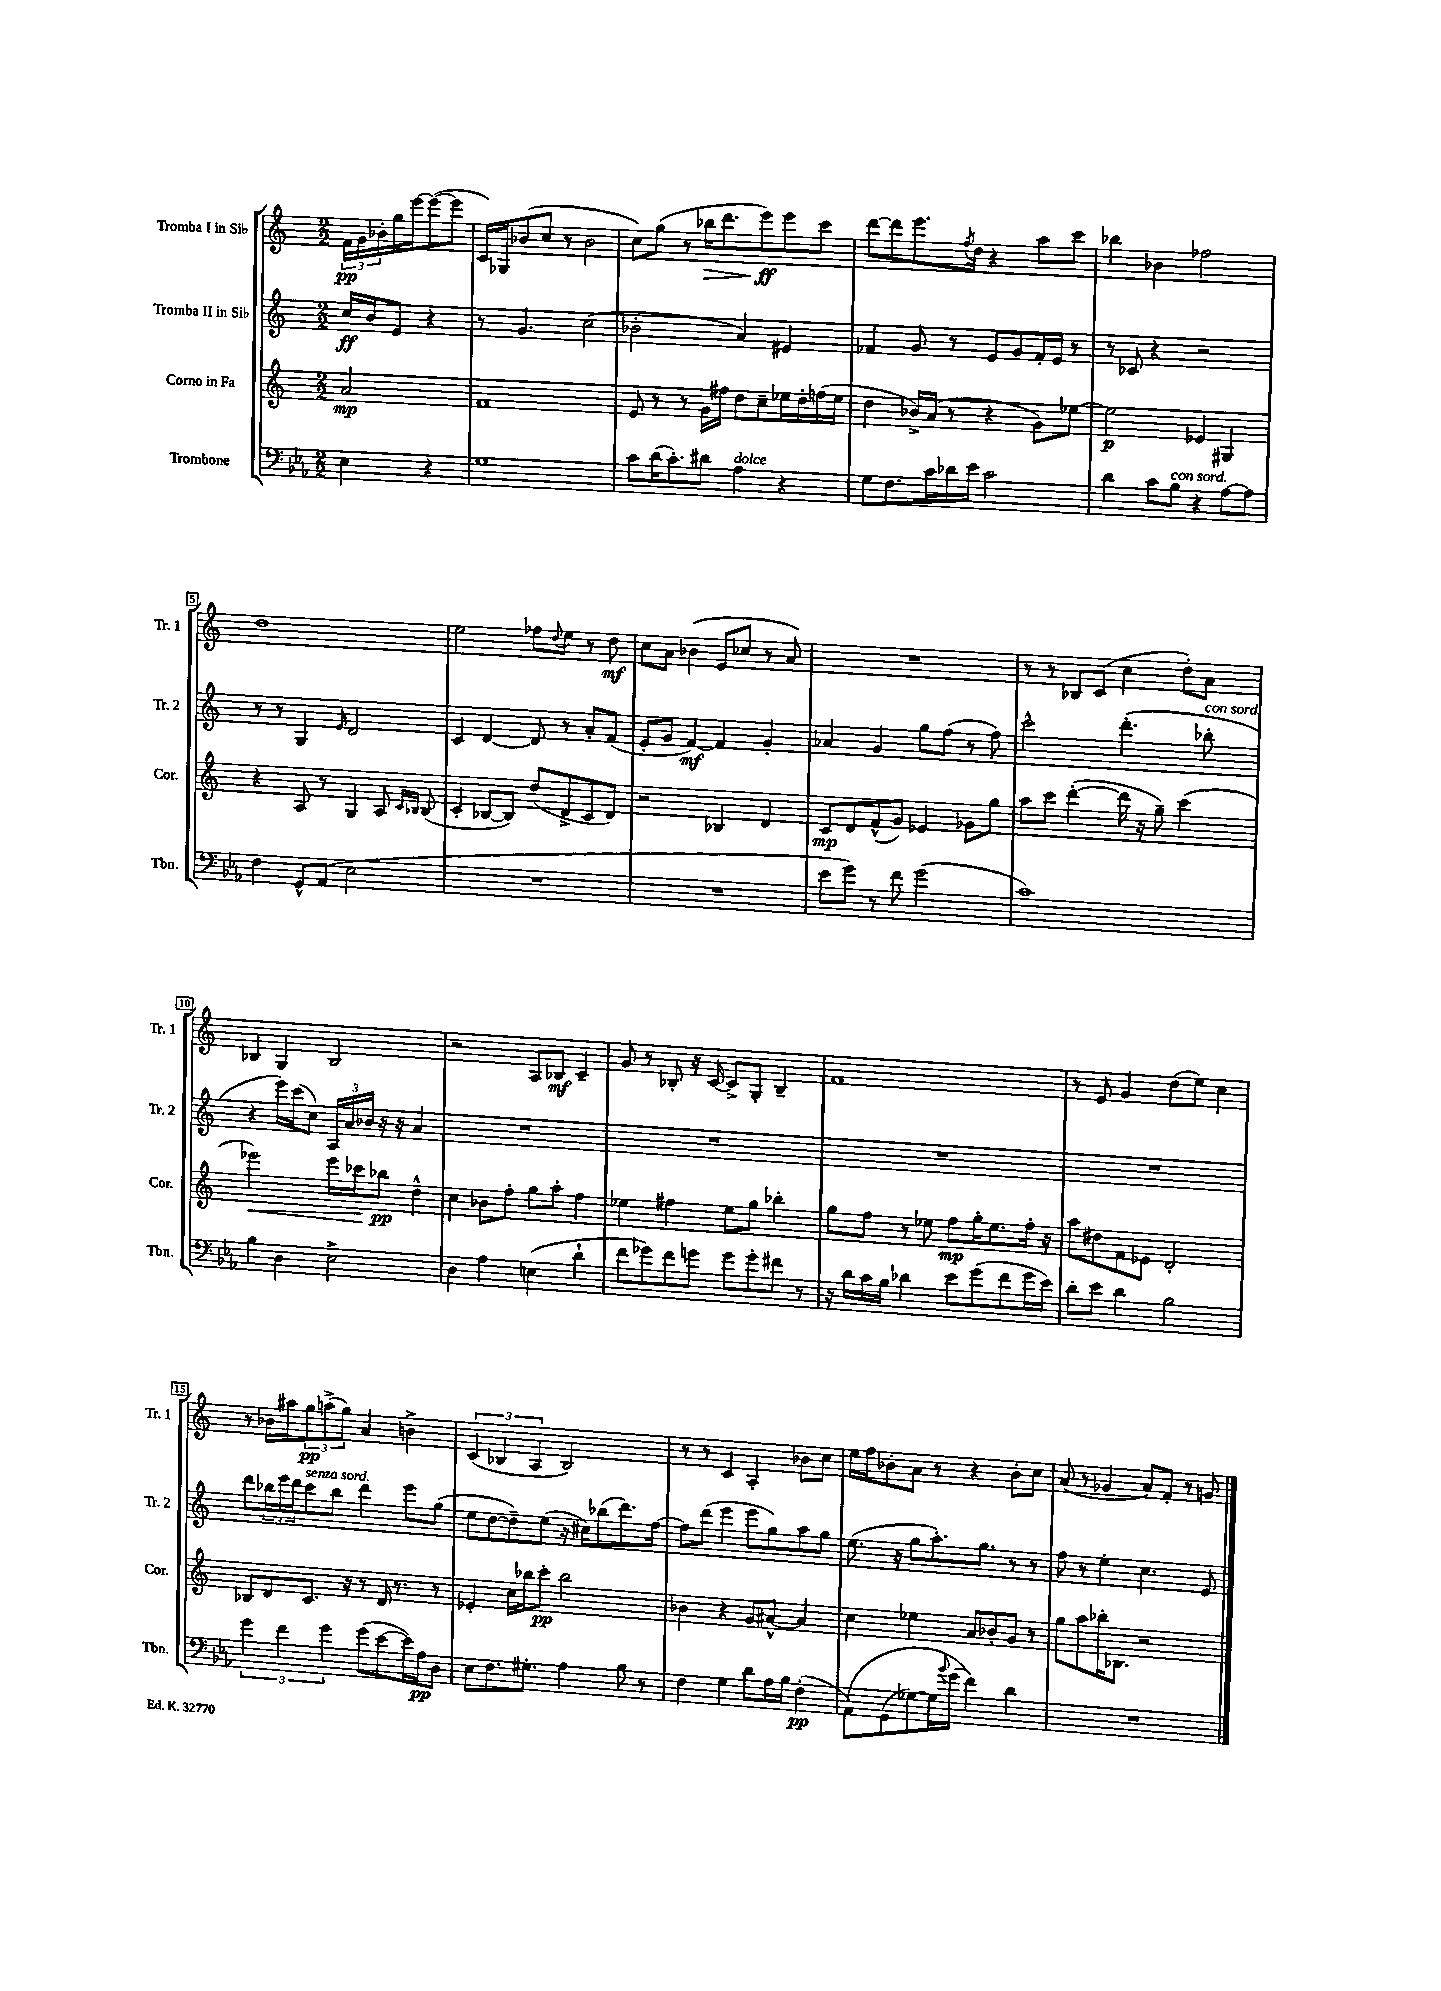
<<
\new StaffGroup <<
\new Staff = "s0" \with { instrumentName = "Tromba I in Sib" shortInstrumentName = "Tr. 1" } {
    \clef treble \key c \major \numericTimeSignature \time 2/2 \partial 2
    \tuplet 3/2 { f'16\pp g'16 bes'16-. } g''16 e'''16~ e'''8~( e'''8 |
    c'16) ges16 bes'8( c''8 r8 bes'2 |
    c''8) g''8( r8 bes''16\> d'''8. e'''8\ff\!) e'''8 c'''8 |
    d'''8~ d'''8 e'''8. \acciaccatura { f''8 } d''16 r4 a''8 c'''8 |
    bes''4 bes'4 fes''2 |
    d''1 |
    e''2 fes''8 \appoggiatura { d''8 } e''8 r8 d''8\mf |
    c''8 a'8 bes'4( e'8 ces''8 r8 a'8) |
    R1 |
    r8 r8 bes8 c'8( c''4 d''8-.) a'8 |
    bes4 g4 bes2 |
    r2 a8 bes8\mf c'4-- |
    g'8 r8 bes8-. r16 c'16~ c'8-> g8-. bes4-- |
    f'1 |
    r8 e'8 g'4 d''8( e''8) c''4 |
    r8 bes'16 ais''16 \tuplet 3/2 { g''8\pp a''8->( g''8) } a'4 b'4-> |
    \tuplet 3/2 { c'4( bes4 a4 } bes2) |
    r8 r8 c'4 a4-. bes'8 c''8 |
    e''16 f''16 bes'8-. a'8 r8 r4 bes'8-. c''8 |
    a'8( r8 ges'4 a'8) f'8-. r8 g'8 \bar "|." |
}
\new Staff = "s1" \with { instrumentName = "Tromba II in Sib" shortInstrumentName = "Tr. 2" } {
    \clef treble \key c \major \numericTimeSignature \time 2/2 \partial 2
    c''16\ff b'16 e'8 r4 |
    r8 g'4. c''2( |
    bes'2-. a'4) eis'4 |
    fes'4 g'8 r8 e'8 g'8 fes'16-. e'16 r8 |
    r8 ces'8 r4 r2 |
    r8 r8 g4 \grace { e'16 } d'2 |
    c'4 d'4~ d'8 r8 a'8-. f'8( |
    e'8-. g'8 f'4~\mf) f'4 g'4-. |
    aes'4 g'4 g''8 f''8( r8 f''8) |
    c'''2-^ d'''4.-.( bes''8-.^\markup { \italic "con sord." } |
    r4 e'''16) c'''16( c''8) \tuplet 3/2 { a16 a'16 bes'16 } r16 r16 a'4 |
    R1 |
    R1 |
    R1 |
    R1 |
    d'''8 \tuplet 3/2 { bes''16 e'''16 d'''16 } c'''8^\markup { \italic "senza sord." } bes''8 d'''4 e'''8 g''8( |
    e''8 d''8~ d''8--) e''8( r16 cis''16) bes''8( d'''8.) f''16~ |
    f''8 d'''8( e'''4 e'''8 g''8) a''8 g''8 |
    e''8.( r16 g''8 a''8.-.) g''8. r8 r8 |
    f''8 r8 e''4-. c''4. e'8 \bar "|." |
}
\new Staff = "s2" \with { instrumentName = "Corno in Fa" shortInstrumentName = "Cor." } {
    \clef treble \key c \major \numericTimeSignature \time 2/2 \partial 2
    a'2\mp |
    f'1 |
    e'8 r8 r8 g'16 fis''16 d''8 c''8-- ees''16 d''16-. f''16( ees''16 |
    d''4 bes'16->) a'16( r8 r4 g'8) ees''8~ |
    ees''2\p ees'4 gis4 |
    r4 a8 r8 g4 a8 \grace { c'16 bes16 } bes8( |
    c'4-. bes8~ bes8) d''8( d'8-> c'8 d'8) |
    r2 bes4 d'4 |
    c'8\mp d'8 f'8-^( g'8) ees'4 ges'8 g''8 |
    a''8 c'''8 d'''4~-.( d'''16 r16 g''8--) c'''4( |
    ees'''2\<) ees'''16 ces'''16\! bes''8\pp d''4-^ |
    c''4 bes'8 f''8-. g''8 a''8-. f''4 |
    ees''4 fis''4 ees''8 g''8 bes''4-. |
    g''8 f''8 r8 ees''8 f''8\mp g''16-. ees''8. f''16-. r16 |
    a''8 dis''8 f'8 ees'8 d'2-. |
    bes8 d'8 c'8. r16 r8 d'16 r8. r8 |
    ees'4-. c''16 bes''16 c'''8-.\pp bes''2 |
    bes'4 r4 g'8 ais'8~-^ ais'4 |
    c''4 ees''4 a'8 bes'8-. g'8 r8 |
    g''8 a''8 bes''16-. bes8. r2 \bar "|." |
}
\new Staff = "s3" \with { instrumentName = "Trombone" shortInstrumentName = "Tbn." } {
    \clef bass \key ees \major \numericTimeSignature \time 2/2 \partial 2
    ees4 r4 |
    g1 |
    c'8 d'16( c'8.-.) dis'8 aes4^\markup { \italic "dolce" } r4 |
    g8 f8. c'16 des'16 ees'16 c'2 |
    d'4 c'8 bes8^\markup { \italic "con sord." } r4 aes8~ aes8 |
    f4 g,8-^ aes,8( ees2 |
    R1 |
    R1 |
    ees'8 g'8) r8 f'8 g'2( |
    c'1) |
    bes4 d4 ees2-> |
    d4 aes4 e4( d'4-! |
    f'8 ges'8) f'8 g'8 g'8 g'8-. fis'8 r8 |
    r16 d'16 c'16 bes16 des'4 ees'8 g'8( f'8 g'16 ees'16) |
    d'8-. ees'8 d'4 bes2 |
    \tuplet 3/2 { g'4 f'4 g'4 } g'8( ees'8~ ees'16) aes16\pp d8 |
    ees8 f8. gis8.-. aes4 bes8 r8 |
    f4 g4 d'8 aes16 bes16 f4-.\pp( |
    aes,8)\( g,8( ges8~) ges16 \appoggiatura { bes'8 } g'16( f'4)\) d'4 |
    R1 \bar "|." |
}
>>
>>
\layout { \context { \Score \override BarNumber.stencil = #(make-stencil-boxer 0.1 0.3 ly:text-interface::print) } }
